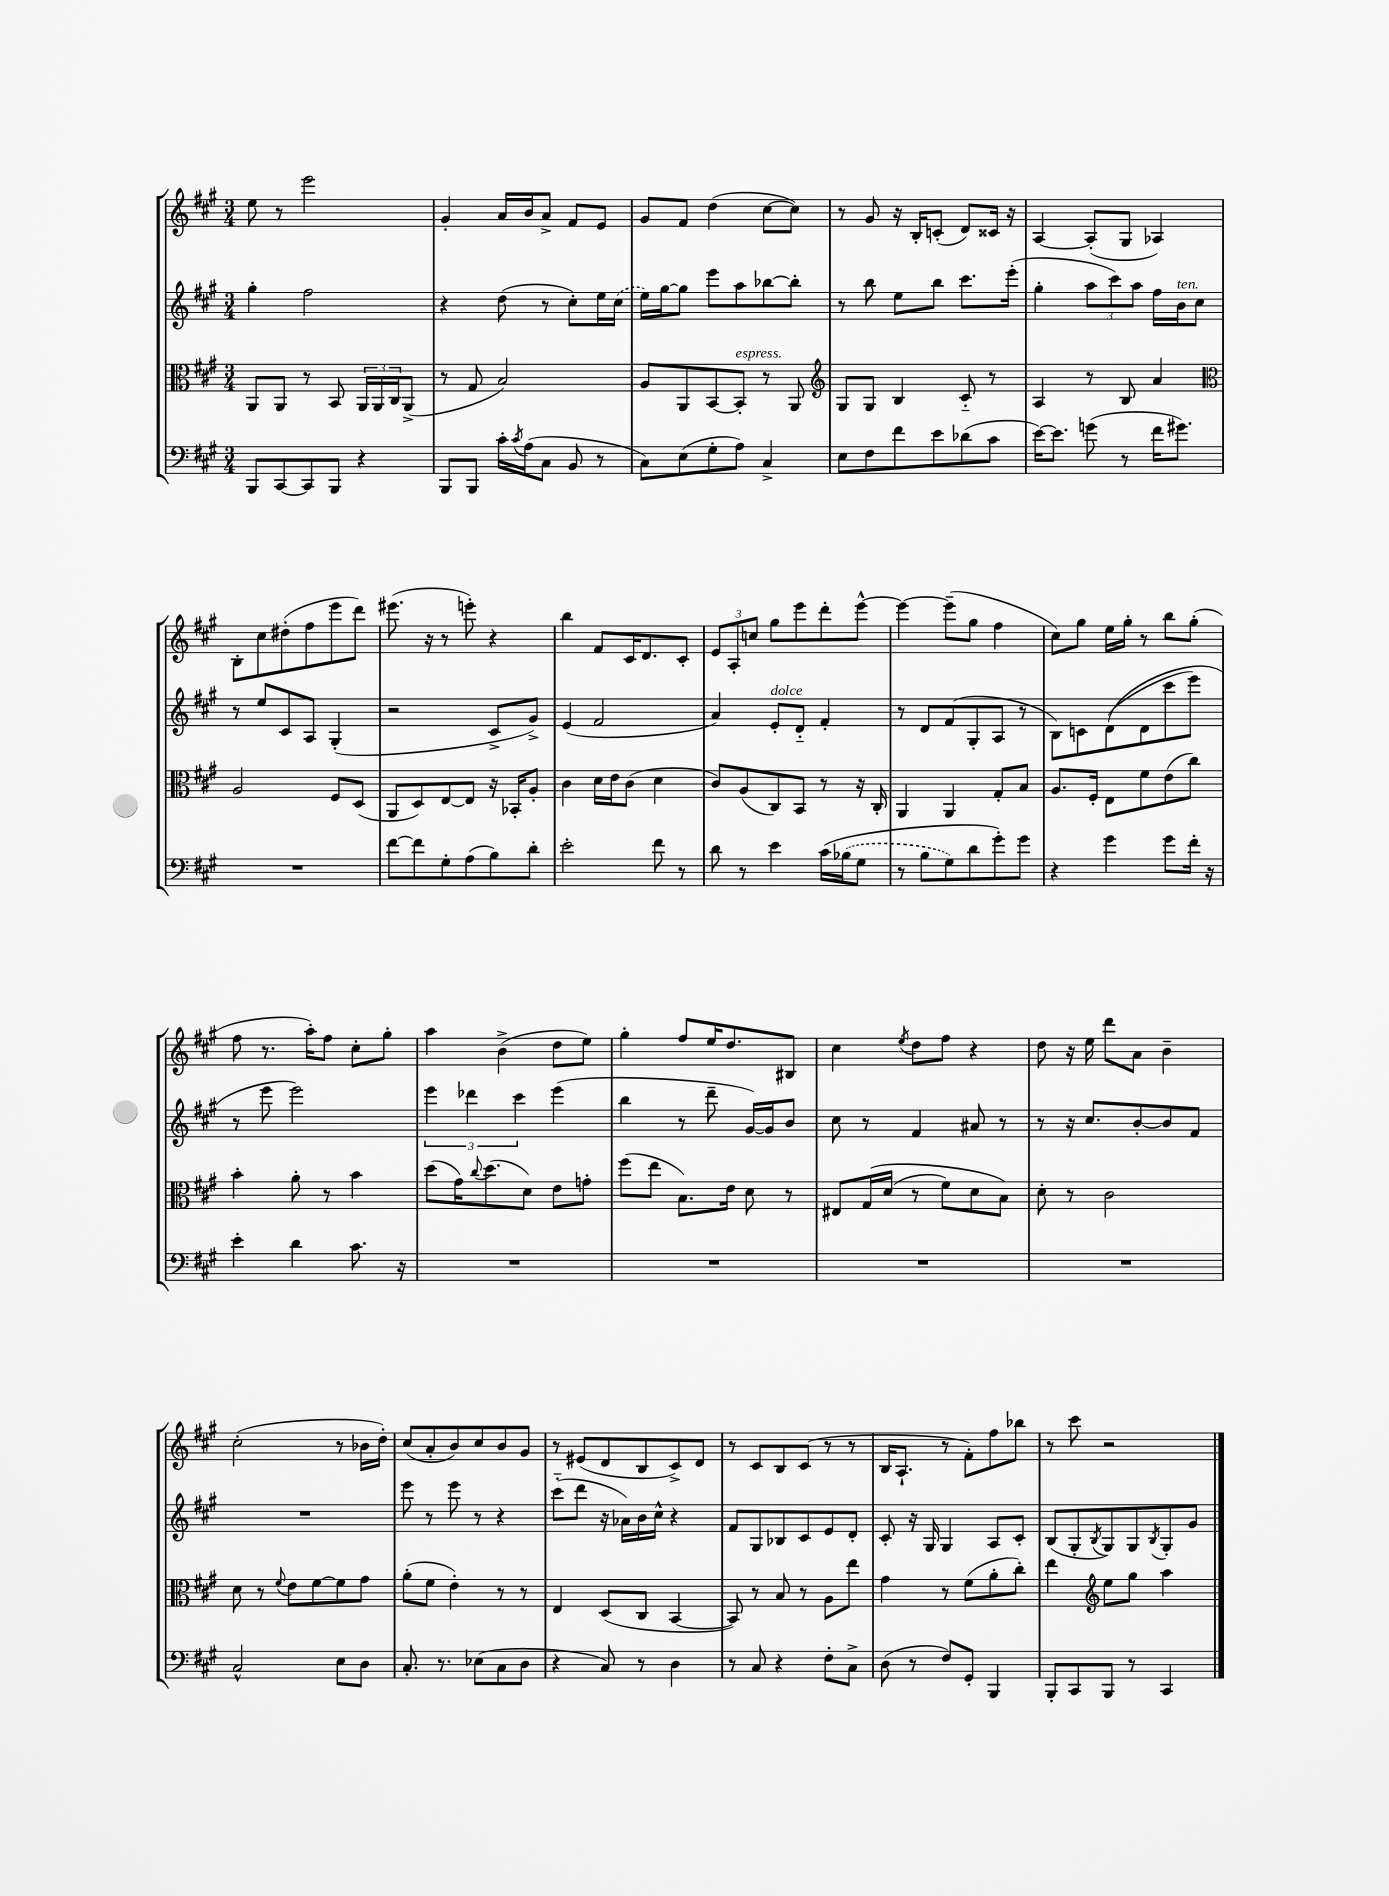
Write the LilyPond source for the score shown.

<<
\new StaffGroup <<
\new Staff = "s0" {
    \clef treble \key a \major \numericTimeSignature \time 3/4
    e''8 r8 e'''2 |
    gis'4-. a'16 b'16 a'8-> fis'8 e'8 |
    gis'8 fis'8 d''4( cis''8~ cis''8) |
    r8 gis'8 r16 b16-. c'8-.( d'8) cisis'16 r16 |
    a4~ a8-.( gis8 aes4) |
    b8-. cis''8 dis''8-.( fis''8 e'''8 d'''8) |
    eis'''8.( r16 r8 e'''8-.) r4 |
    b''4 fis'8 cis'16 d'8. cis'8-. |
    \tuplet 3/2 { e'8 a8-. c''8 } gis''8 e'''8 d'''8-. e'''8~-^ |
    e'''4~ e'''8--( gis''8 fis''4 |
    cis''8) gis''8 e''16 gis''16-. r8 b''8 gis''8-.( |
    fis''8 r8. a''16-.) fis''8 cis''8-. gis''8-. |
    a''4 b'4->( d''8 e''8) |
    gis''4-. fis''8 e''16 d''8. bis8 |
    cis''4 \acciaccatura { e''8 } d''8 fis''8 r4 |
    d''8 r16 e''16 d'''8 a'8 b'4-- |
    cis''2-.( r8 bes'16 d''16-.) |
    cis''8( a'8-. b'8) cis''8 b'8 gis'8 |
    r8 eis'8( d'8 b8 cis'8->) d'8 |
    r8 cis'8 b8 cis'8( r8 r8 |
    b16 a8.-! r8 fis'8-.) fis''8 bes''8 |
    r8 cis'''8 r2 \bar "|." |
}
\new Staff = "s1" {
    \clef treble \key a \major \numericTimeSignature \time 3/4
    gis''4-. fis''2 |
    r4 d''8( r8 cis''8-.) e''16 \once \slurDashed cis''16( |
    e''16) gis''16~ gis''8 e'''8 a''8 bes''8~ bes''8-. |
    r8 b''8 e''8 b''8 cis'''8. e'''16-.( |
    gis''4-. \tuplet 3/2 { a''8 cis'''8) a''8 } fis''16 b'16^\markup { \italic "ten." } cis''8 |
    r8 e''8 cis'8 a8 gis4-.( |
    r2 cis'8-> gis'8->) |
    e'4( fis'2 |
    a'4) e'8-.^\markup { \italic "dolce" } d'8-_ fis'4-. |
    r8 d'8 fis'8( gis8-. a8 r8 |
    b8) c'8 d'8(\( d'8 cis'''8 e'''8) |
    r8 e'''8 e'''2\) |
    \tuplet 3/2 { e'''4 des'''4 cis'''4 } e'''4( |
    b''4 r8 d'''8-- gis'16~) gis'16 b'8 |
    cis''8 r8 fis'4 ais'8 r8 |
    r8 r16 cis''8. b'8~-. b'8 fis'8 |
    R2. |
    e'''8 r8 e'''8 r8 r4 |
    cis'''8-_( d'''8 r16 aes'16) b'16 cis''16-^ r4 |
    fis'8 gis8 bes8 cis'8 e'8 d'8-. |
    cis'8-. r16 gis16 gis4 a8 cis'8-. |
    b8( gis8-. \acciaccatura { b8 } gis8) gis8 \acciaccatura { b8 } gis8-. gis'8 \bar "|." |
}
\new Staff = "s2" {
    \clef alto \key a \major \numericTimeSignature \time 3/4
    a,8 a,8 r8 b,8 \tuplet 3/2 { a,16 a,16 cis16 } a,8->( |
    r8 gis8 b2) |
    a8 a,8 b,8~ b,8-.^\markup { \italic "espress." } r8 a,8 |
    \clef treble gis8 gis8 b4 cis'8-_ r8 |
    a4 r8 b8 a'4 |
    \clef alto a2 fis8 d8( |
    a,8 d8) e8~ e8 r16 bes,16-. a8-. |
    cis'4 d'16 e'16 cis'8( d'4 |
    cis'8) a8( cis8) b,8 r8 r16 cis16-. |
    a,4 a,4 gis8-. b8 |
    a8. fis16-. e8 fis'8 e'8( cis''8) |
    b'4-. a'8-. r8 b'4 |
    d''8( gis'16) \appoggiatura { cis''8 } d''8.( d'8) e'8 g'8-. |
    fis''8( e''8 b8.) e'16 d'8 r8 |
    eis8 gis16\( d'16( r8 fis'8) d'8 b8\) |
    d'8-. r8 cis'2 |
    d'8 r8 \appoggiatura { fis'8 } e'8 fis'8~ fis'8 gis'8 |
    a'8-.( fis'8 e'4-.) r8 r8 |
    e4 d8( cis8 b,4~ |
    b,8) r8 b8 r8 a8 e''8 |
    gis'4 r8 fis'8( a'8-. cis''8-.) |
    e''4 \clef treble e''8 gis''8 a''4 \bar "|." |
}
\new Staff = "s3" {
    \clef bass \key a \major \numericTimeSignature \time 3/4
    b,,8 cis,8~ cis,8 b,,8 r4 |
    b,,8 b,,8 cis'16-. \acciaccatura { cis'8 } a16( cis8 b,8 r8 |
    cis8) e8( gis8-. a8) cis4-> |
    e8 fis8 fis'8 e'8 des'8( cis'8 |
    e'16~) e'8. g'8( r8 fis'16 gis'8.) |
    R2. |
    fis'8~ fis'8 gis8-. a8( b8) d'8-. |
    e'2-. fis'8 r8 |
    d'8 r8 e'4 cis'16\( \once \slurDashed bes16( gis8 |
    r8 b8 gis8) d'8 gis'8-.\) gis'8 |
    r4 gis'4 gis'8 fis'16-. r16 |
    e'4-. d'4 cis'8. r16 |
    R2. |
    R2. |
    R2. |
    R2. |
    cis2-^ e8 d8 |
    cis8.-. r8. ees8( cis8 d8 |
    r4 cis8) r8 d4 |
    r8 cis8 r4 fis8-. cis8-> |
    d8( r8 fis8) gis,8-. b,,4 |
    b,,8-. cis,8 b,,8 r8 cis,4 \bar "|." |
}
>>
>>
\layout { \context { \Score \remove "Bar_number_engraver" } }
